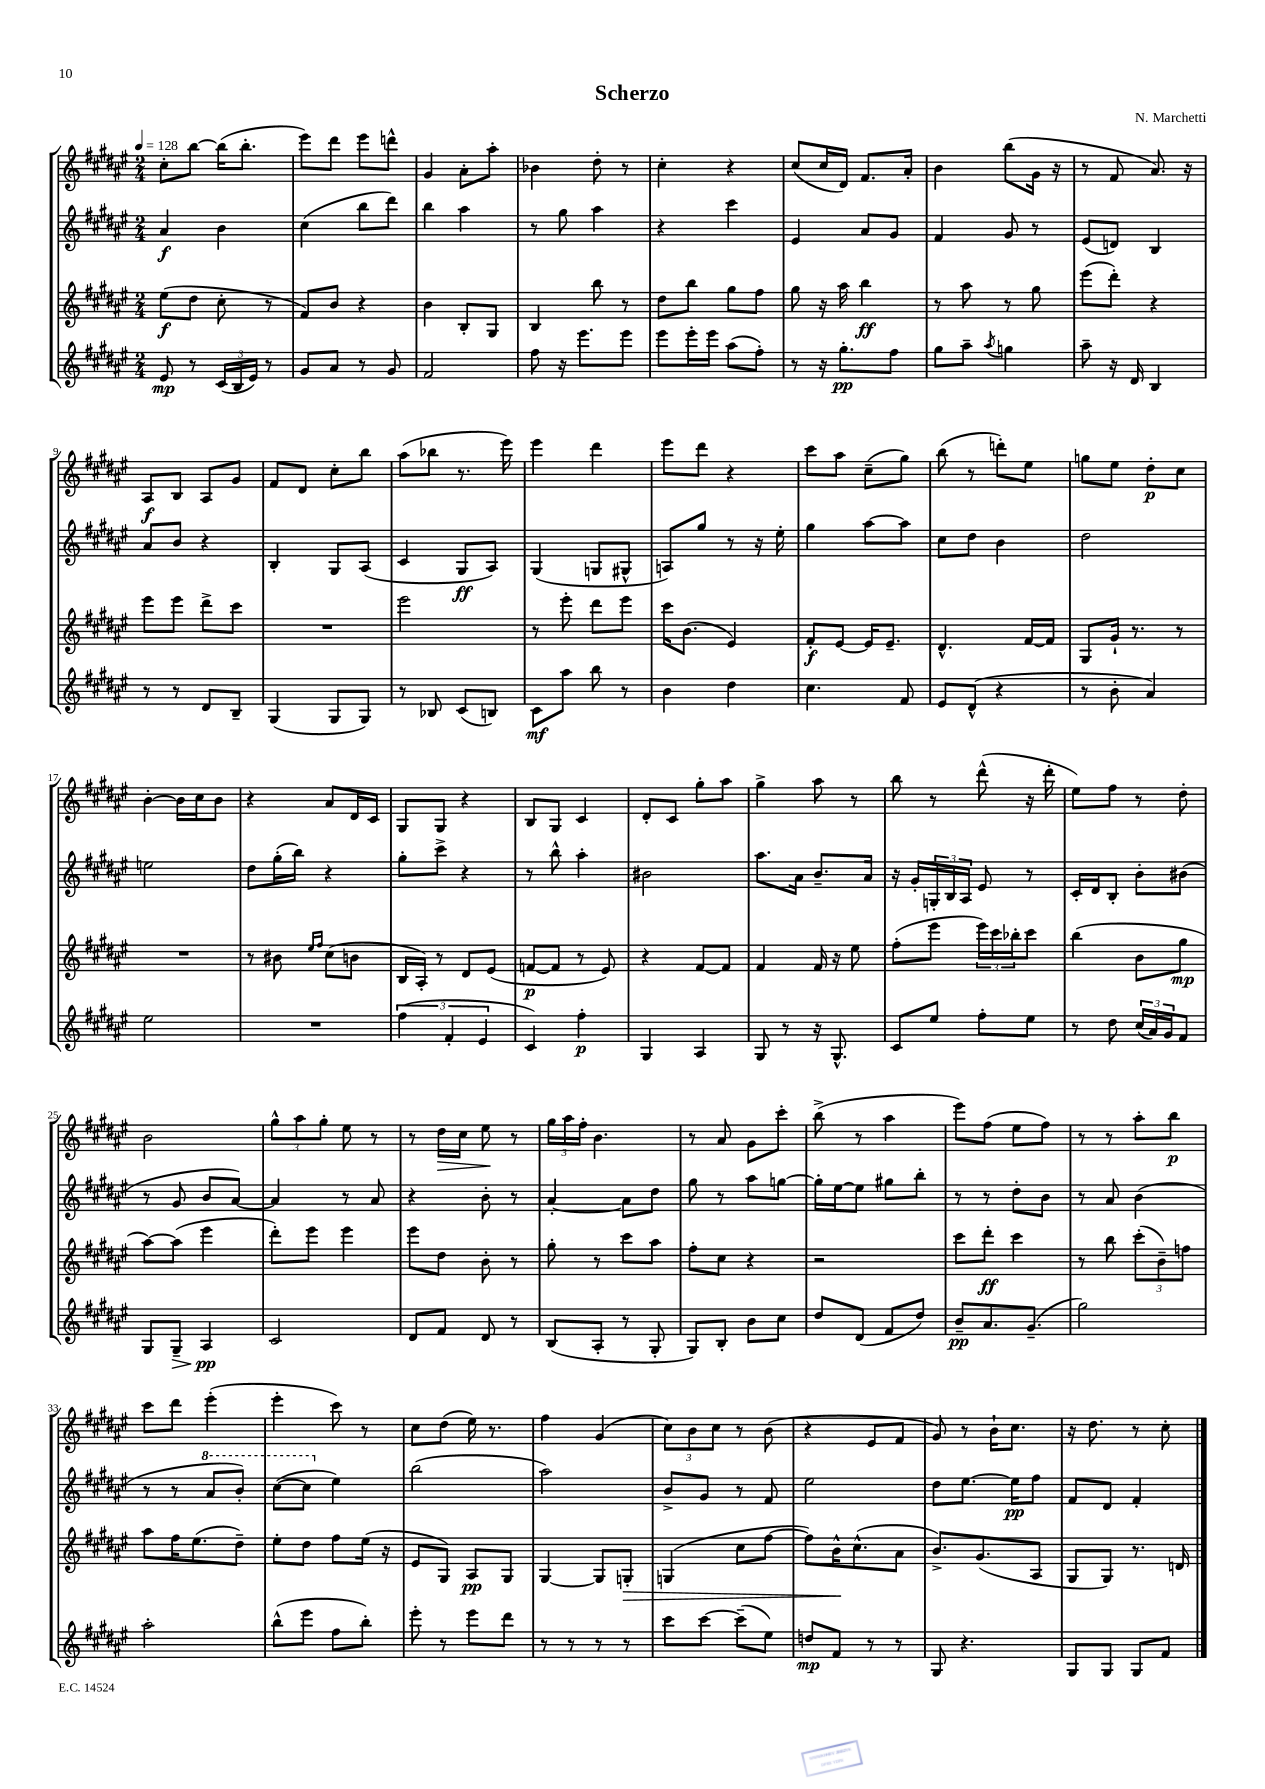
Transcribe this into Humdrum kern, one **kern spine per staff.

**kern	**kern	**kern	**kern
*staff4	*staff3	*staff2	*staff1
*clefG2	*clefG2	*clefG2	*clefG2
*k[f#c#g#d#a#e#]	*k[f#c#g#d#a#e#]	*k[f#c#g#d#a#e#]	*k[f#c#g#d#a#e#]
*M2/4	*M2/4	*M2/4	*M2/4
*MM128	*MM128	*MM128	*MM128
8e#/	(8ee#\L	4a#/	8cc#'\L
8r	8dd#\J	.	[8bb\J
(24c#/LL	8cc#'\	4b\	(16bb\]LK
24B/	.	.	.
.	.	.	8.bb'\J
24e#/JJ)	.	.	.
8r	8r	.	.
=	=	=	=
8g#/L	8f#/L)	(4cc#\	8eee#\L)
8a#/J	8b/J	.	8ddd#\J
8r	4r	8bb\L	8eee#\L
8g#/	.	8ddd#\J)	8ddd^^\J
=	=	=	=
2f#/	4b\	4bb\	4g#/
.	8B'/L	4aa#\	8a#'\L
.	8G#/J	.	8aa#'\J
=	=	=	=
8ff#\	4B/	8r	4b-\
16r	.	8gg#\	.
8.eee#\L	.	.	.
.	8bb\	4aa#\	8dd#'\
8eee#\J	8r	.	8r
=	=	=	=
8eee#\L	8dd#\L	4r	4cc#'\
16eee#'\L	8bb\J	.	.
16eee#\JJ	.	.	.
(8aa#\L	8gg#\L	4ccc#\	4r
8ff#'\J)	8ff#\J	.	.
=	=	=	=
8r	8gg#\	4e#/	(8cc#/L
16r	16r	.	16cc#/L
8.gg#'\L	16aa#\	.	16d#/JJ)
.	4bb\	8a#/L	8.f#/L
8ff#\J	.	8g#/J	.
.	.	.	16a#'/Jk
=	=	=	=
8gg#\L	8r	4f#/	4b\
8aa#~\J	8aa#\	.	.
8qaa#/	.	.	.
4gg\	8r	8g#/	(8bb\L
.	8gg#\	8r	16g#\Jk
.	.	.	16r
=	=	=	=
8aa#~\	(8eee#\L	(8e#/L	8r
16r	8ddd#'\J)	8d/J)	8f#/
16d#/	.	.	.
4B/	4r	4B/	8.a#/)
.	.	.	16r
=	=	=	=
8r	8eee#\L	8a#/L	8A#/L
8r	8eee#\J	8b/J	8B/J
8d#/L	8ddd#^\L	4r	8A#/L
8B~/J	8ccc#\J	.	8g#/J
=	=	=	=
(4G#/	2r	4B'/	8f#/L
.	.	.	8d#/J
8G#/L	.	8G#/L	8cc#'\L
8G#/J)	.	(8A#/J	8bb\J
=	=	=	=
8r	2eee#\	4c#/	(8aa#\L
8B-/	.	.	8bb-\J
(8c#/L	.	8G#/L	8.r
8B/J)	.	8A#/J)	.
.	.	.	16eee#\)
=	=	=	=
8c#\L	8r	(4G#/	4eee#\
8aa#\J	8eee#'\	.	.
8bb\	8ddd#\L	8G/L	4ddd#\
8r	8eee#\J	8G#^^/J	.
=	=	=	=
4b\	16ccc#\LK	8A/L)	8eee#\L
.	(8.b\J	.	.
.	.	8gg#/J	8ddd#\J
4dd#\	4e#/)	8r	4r
.	.	16r	.
.	.	16ee#'\	.
=	=	=	=
4.cc#\	8f#'/L	4gg#\	8ccc#\L
.	[8e#/J	.	8aa#\J
.	16e#/]LK	[8aa#\L	(8cc#~\L
.	8.e#~/J	.	.
8f#/	.	8aa#\]J	8gg#\J)
=	=	=	=
8e#/L	4.d#^^/	8cc#\L	(8bb\
(8d#^^/J	.	8dd#\J	8r
4r	.	4b\	8ddd'\L)
.	[16f#/LL	.	8ee#\J
.	16f#/]JJ	.	.
=	=	=	=
8r	8G#/L	2dd#\	8gg\L
8b'\	16g#`/Jk	.	8ee#\J
.	8.r	.	.
4a#/)	.	.	8dd#'\L
.	8r	.	8cc#\J
=	=	=	=
2ee#\	2r	2ee\	[4b'\
.	.	.	16b\]LL
.	.	.	16cc#\J
.	.	.	8b\J
=	=	=	=
2r	8r	8dd#\L	4r
.	8b#\	(16gg#'\L	.
.	.	16bb\JJ)	.
.	16qqee#/LL	.	.
.	16qqff#/JJ	.	.
.	(8cc#\L	4r	8a#/L
.	8b\J	.	16d#/L
.	.	.	16c#/JJ
=	=	=	=
(6ff#\	16B/LL	8gg#'\L	8G#/L
.	16A#'/JJ)	.	.
.	8r	8ccc#^\J	8G#/J
6f#'/	.	.	.
.	8d#/L	4r	4r
6e#/	.	.	.
.	(8e#/J	.	.
=	=	=	=
4c#/)	[8f/L	8r	8B/L
.	8f/]J	8bb^^\	8G#/J
4ff#'\	8r	4aa#'\	4c#/
.	8e#/)	.	.
=	=	=	=
4G#/	4r	2b#\	8d#'/L
.	.	.	8c#/J
4A#/	[8f#/L	.	8gg#'\L
.	8f#/]J	.	8aa#\J
=	=	=	=
8G#/	4f#/	8.aa#\L	4gg#^\
8r	.	.	.
.	.	16a#\Jk	.
16r	16f#/	8.b~/L	8aa#\
8.G#^^/	16r	.	.
.	8ee#\	.	8r
.	.	16a#/Jk	.
=	=	=	=
8c#/L	(8ff#'\L	16r	8bb\
.	.	16g#'/LL	.
8ee#/J	8eee#\J	24G'/	8r
.	.	24B/	.
.	.	24A#/JJ	.
8ff#'\L	24eee#\LL)	8e#/	(8ddd#^^\
.	24ccc#\	.	.
.	24bb-'\J	.	.
8ee#\J	8ccc#\J	8r	16r
.	.	.	16ddd#'\
=	=	=	=
8r	(4bb\	16c#'/LL	8ee#\L)
.	.	16d#/J	.
8dd#\	.	8B'/J	8ff#\J
(24cc#/LL	8b\L	8b'\L	8r
24a#/)	.	.	.
24g#/J	.	.	.
8f#/J	8gg#\J	(8b#\J	8dd#'\
=	=	=	=
8G#/L	[8aa#\L)	8r	2b\
8G#~/J	(8aa#\]J	8g#/	.
4A#/	4eee#\	8b/L	.
.	.	[8a#/J)	.
=	=	=	=
2c#/	8ddd#'\L)	4a#/]	12gg#^^\L
.	.	.	12aa#\
.	8eee#\J	.	.
.	.	.	12gg#'\J
.	4eee#\	8r	8ee#\
.	.	8a#/	8r
=	=	=	=
8d#/L	8eee#\L	4r	8r
8f#/J	8dd#\J	.	16dd#\LL
.	.	.	16cc#\JJ
8d#/	8b'\	8b'\	8ee#\
8r	8r	8r	8r
=	=	=	=
(8B/L	8gg#'\	[4a#'/	24gg#\LL
.	.	.	24aa#\
.	.	.	24ff#'\JJ
8A#'/J	8r	.	4.b\
8r	8ccc#\L	8a#\]L	.
8G#'/	8aa#\J	8dd#\J	.
=	=	=	=
8G#/L)	8ff#'\L	8gg#\	8r
8B'/J	8cc#\J	8r	8a#/
8b\L	4r	8aa#\L	8g#\L
8cc#\J	.	[8gg\J	8ccc#'\J
=	=	=	=
8dd#/L	2r	16gg'\]LL	(8bb^\
.	.	[16ee#\J	.
(8d#/J	.	8ee#\]J	8r
8f#/L	.	8gg#\L	4aa#\
8dd#/J)	.	8bb'\J	.
=	=	=	=
8b~/L	8ccc#\L	8r	8eee#\L)
8.a#/	8ddd#'\J	8r	(8ff#\J
.	4ccc#\	8dd#'\L	8ee#\L
(8.g#~/J	.	.	.
.	.	8b\J	8ff#\J)
=	=	=	=
2gg#\)	8r	8r	8r
.	8bb\	8a#/	8r
.	(12ccc#'\L	(4b\	8aa#'\L
.	12b~\)	.	.
.	.	.	8bb\J
.	12ff\J	.	.
=	=	=	=
2aa#'\	8aa#\L	8r	8ccc#\L
.	16ff#\K	8r	8ddd#\J
.	(8.ee#\	.	.
.	.	8aa#/L	(4eee#'\
.	8dd#~\J)	8bb'/J)	.
=	=	=	=
(8bb^^\L	8ee#'\L	([8ccc#\L	4eee#'\
8eee#\J	8dd#\J	8ccc#\]J	.
8ff#\L	8ff#\L	4ee#\)	8ccc#\)
8bb'\J)	(16ee#\Jk	.	8r
.	16r	.	.
=	=	=	=
8eee#'\	8e#/L	(2bb\	8cc#\L
8r	8G#/J)	.	(8dd#\J
8eee#\L	8A#/L	.	16ee#\)
.	.	.	8.r
8ddd#\J	8G#/J	.	.
=	=	=	=
8r	[4G#/	2aa#\)	4ff#\
8r	.	.	.
8r	8G#/]L	.	(4g#/
8r	8G'/J	.	.
=	=	=	=
8ccc#\L	(4G/	8b^/L	12cc#\L)
.	.	.	12b\
[8ccc#\J	.	8g#/J	.
.	.	.	12cc#\J
(8ccc#~\]L	8cc#\L	8r	8r
8ee#\J)	[8ff#\J	8f#/	(8b\
=	=	=	=
8dd/L	8ff#\]L)	2ee#\	4r
8f#/J	16b^^\K	.	.
.	(8.cc#^^\	.	.
8r	.	.	8e#/L
8r	8a#\J	.	8f#/J
=	=	=	=
8G#/	8.b^/L)	8dd#\L	8g#/)
4.r	.	[8.ee#\J	8r
.	(8.g#/	.	.
.	.	.	16b`\LK
.	.	16ee#\]LK	8.cc#\J
.	8A#/J	8ff#\J	.
=	=	=	=
8G#/L	8G#/L	8f#/L	16r
.	.	.	8.dd#\
8G#/J	8G#/J)	8d#/J	.
8G#/L	8.r	4f#'/	8r
8f#/J	.	.	8cc#'\
.	16d/	.	.
==	==	==	==
*-	*-	*-	*-
